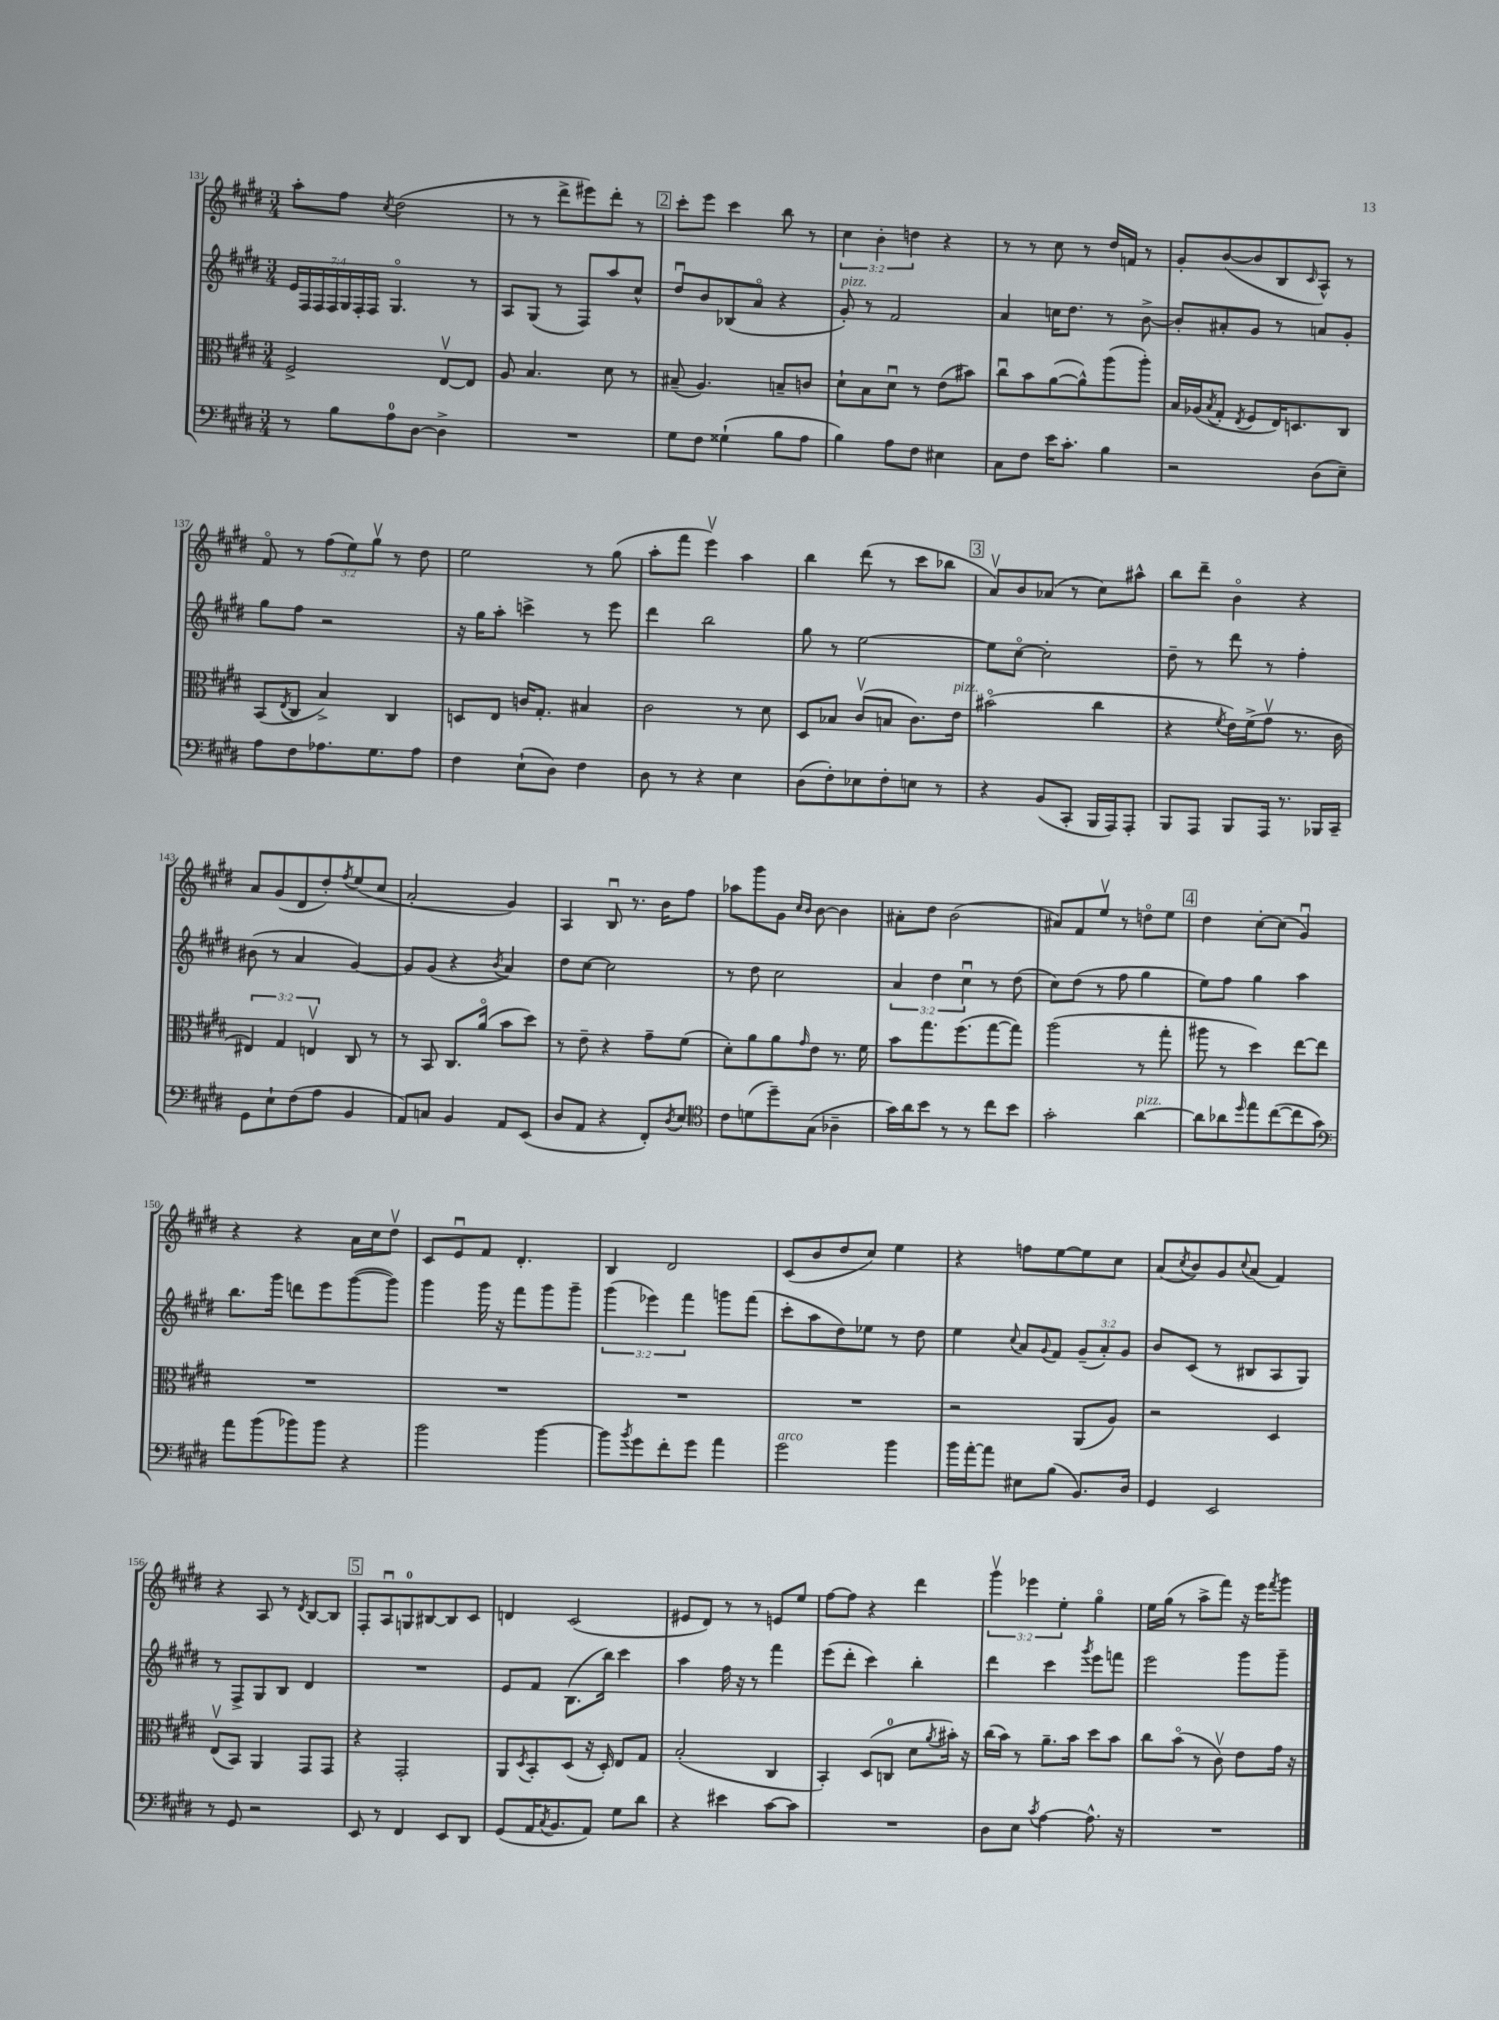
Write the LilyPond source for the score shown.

<<
\new StaffGroup <<
\new Staff = "s0" {
    \clef treble \key e \major \numericTimeSignature \time 3/4 \override Staff.TupletNumber.text = #tuplet-number::calc-fraction-text
    a''8-. fis''8 \acciaccatura { cis''8 } dis''2( |
    r8 r8 dis'''8-> eis'''8) dis'''8-. r8 |
    \mark \markup { \box "2" } cis'''8-. e'''8 cis'''4 b''8 r8 |
    \tuplet 3/2 { cis''4 b'4-. d''4 } r4 |
    r8 r8 cis''8 r8 dis''16 f'16 r8 |
    gis'8-. b'8~( b'8 b8 \grace { cis'16 } a8-^) r8 |
    fis'8\flageolet r8 \tuplet 3/2 { fis''8( e''8) gis''8\upbow } r8 dis''8 |
    e''2 r8 gis''8( |
    a''8-. fis'''8 e'''4\upbow) a''4 |
    b''4 dis'''8( r8 cis'''8 bes''8 |
    \mark \markup { \box "3" } a'8\upbow) b'8 aes'8( r8 cis''8) ais''8-^ |
    b''8 dis'''8-- b'4\flageolet r4 |
    a'8 gis'8( dis'8 dis''8-.) \acciaccatura { fis''8 } e''8( cis''8 |
    a'2-. gis'4) |
    a4 b8\downbow r8. b'16 fis''8 |
    aes''8 gis'''8 gis'8 \grace { cis''16 b'16 } b'8~ b'4 |
    ais'8-. dis''8 b'2( |
    ais'8) fis'8 e''8\upbow r8 d''8\flageolet e''8 |
    \mark \markup { \box "4" } dis''4 cis''8~-. cis''8( gis'4\downbow) |
    r4 r4 a'16 cis''16 dis''8\upbow |
    cis'8 e'8\downbow fis'8 dis'4.-. |
    b4 dis'2 |
    cis'8( b'8 dis''8 cis''8) e''4 |
    r4 f''8 e''8~ e''8 cis''8 |
    a'8( \acciaccatura { cis''8 } b'8) gis'8 \appoggiatura { cis''8 } a'8( fis'4) |
    r4 a8 r8 \acciaccatura { dis'8 } b8~ b8 |
    \mark \markup { \box "5" } fis8-. a8\downbow g8-0 bis8~ bis8 cis'8 |
    d'4 cis'2( |
    eis'8 dis'8) r8 r8 e'8 e''8 |
    fis''8~ fis''8 r4 dis'''4 |
    \tuplet 3/2 { gis'''4\upbow ees'''4 e''4-. } gis''4\flageolet |
    e''16 gis''16( r8 a''8-> fis'''8) r16 e'''16 \acciaccatura { fis'''8 } gis'''8 \bar "|." |
}
\new Staff = "s1" {
    \clef treble \key e \major \numericTimeSignature \time 3/4 \override Staff.TupletNumber.text = #tuplet-number::calc-fraction-text
    \tuplet 7/4 { e'16 fis16 fis16 fis16 gis16 fis16-. fis16 } gis4.\flageolet r8 |
    a8 gis8( r8 fis8) a''8 cis''8-^ |
    \mark \markup { \box "2" } dis''8\downbow b'8 bes8( a'8\flageolet r4 |
    gis'8-.^\markup { \italic "pizz." }) r8 fis'2 |
    a'4 c''16 dis''8. r8 b'8~-> |
    b'8-. ais'8-. gis'8 r8 a'8 gis'8-. |
    gis''8 fis''8 r2 |
    r16 gis''16 a''8-. c'''4-> r8 e'''8 |
    dis'''4 b''2 |
    gis''8 r8 e''2~ |
    \mark \markup { \box "3" } e''8 cis''8~\flageolet cis''2-. |
    dis''8-- r8 dis'''8 r8 fis''4-. |
    bis'8( r8 a'4 gis'4~) |
    gis'8 gis'8( r4 \acciaccatura { b'8 } a'4) |
    dis''8 cis''8~ cis''2 |
    r8 dis''8 cis''2 |
    \tuplet 3/2 { a'4 dis''4 cis''4\downbow } r8 dis''8( |
    cis''8) dis''8( r8 fis''8 gis''4 |
    \mark \markup { \box "4" } e''8) fis''8 gis''4 a''4 |
    b''8. gis'''16 d'''8 e'''8 gis'''8~( gis'''8) |
    gis'''4 gis'''16 r16 fis'''8 gis'''8 gis'''8-- |
    \tuplet 3/2 { gis'''4( ees'''4) fis'''4 } g'''8 fis'''8( |
    cis'''8-. a''8 dis''8) ees''8 r8 dis''8 |
    e''4 \appoggiatura { cis''8 } a'8 \appoggiatura { gis'8 } fis'8 \tuplet 3/2 { gis'8--( a'8-.) gis'8 } |
    b'8 cis'8( r8 bis8 a8 gis8) |
    r8 fis8-> gis8 b8 dis'4 |
    \mark \markup { \box "5" } R2. |
    e'8 fis'8 b8.( b''16) cis'''4 |
    a''4 fis''16 r16 r8 fis'''4 |
    e'''8( dis'''8-. cis'''4) b''4-. |
    dis'''4 cis'''4 \acciaccatura { gis'''8 } e'''8 f'''8 |
    e'''2 gis'''8 gis'''8-- \bar "|." |
}
\new Staff = "s2" {
    \clef alto \key e \major \numericTimeSignature \time 3/4 \override Staff.TupletNumber.text = #tuplet-number::calc-fraction-text
    fis2-> e8~\upbow e8 |
    a8 b4. dis'8 r8 |
    \mark \markup { \box "2" } bis8--( a4.) b8-- c'8 |
    dis'8-! b8 dis'8\downbow r8 e'8( bis'8) |
    cis''8\downbow b'8 a'8~( a'8-^) a''8( a''8-.) |
    b16 aes16( \acciaccatura { b8 } gis8-. \acciaccatura { e8 } fis8 e16) d8. cis8 |
    b,8( \acciaccatura { e8 } cis8 b4->) cis4 |
    d8 e8 c'16 gis8.-. bis4 |
    cis'2 r8 dis'8 |
    dis8 bes8 cis'8\upbow( b8 cis'8.) e'16^\markup { \italic "pizz." } |
    \mark \markup { \box "3" } bis'2\flageolet( cis''4 |
    r4 \acciaccatura { fis'8 } e'16) fis'16->( gis'8\upbow r8. cis'16 |
    \tuplet 3/2 { eis4) gis4 e4\upbow } cis8 r8 |
    r8 b,8 cis8. a'16\flageolet( b'8 dis''8) |
    r8 e'8-- r4 gis'8-- fis'8( |
    dis'8-.) a'8 a'8 \grace { gis'16 } e'8 r8. fis'16 |
    b'8 gis''8. fis''8.( gis''8~ gis''8) |
    a''2( r8 gis''8-. |
    \mark \markup { \box "4" } ais''8 r8 dis''4) e''8~ e''8 |
    R2. |
    R2. |
    R2. |
    R2. |
    r2 a,8( a8) |
    r2 dis4 |
    e8\upbow( b,8) a,4 gis,8 gis,8 |
    \mark \markup { \box "5" } r4 gis,2-. |
    a,8 \acciaccatura { dis8 } b,8-. dis8( r16 dis16-.) e8 gis8 |
    b2-.( cis4 |
    b,4-.) dis8( c8-0 dis'8 \acciaccatura { a'8 } bis'16-.) r16 |
    cis''16( b'16) r8 a'8.-- b'16 dis''8 b'8 |
    cis''8 b'8\flageolet( r8 cis'8\upbow) e'8 gis'16 r16 \bar "|." |
}
\new Staff = "s3" {
    \clef bass \key e \major \numericTimeSignature \time 3/4
    r8 b8 a8-0 dis8~ dis4-> |
    R2. |
    \mark \markup { \box "2" } gis8 fis8 gisis4-!( b8 a8 |
    b4) a8 fis8 eis4 |
    cis8 fis8 e'16 cis'8.-. b4 |
    r2 dis8( e8--) |
    a8 fis8 aes8. gis8. aes8 |
    fis4 e8-!( dis8) fis4 |
    dis8 r8 r4 e4 |
    dis8( fis8-.) ees8 fis8-. e8 r8 |
    \mark \markup { \box "3" } r4 b,8( cis,8-. b,,16 a,,16) a,,8-. |
    b,,8 a,,8 b,,8 a,,16 r8. bes,,16 cis,16-- |
    gis,8 e8-! fis8( a8 b,4 |
    a,8) c8 b,4 a,8 e,8( |
    dis8 a,8 r4 fis,8-.) \acciaccatura { dis8 } e8 |
    \clef tenor cis'8 d'8( dis''8--) gis8( aes4-- |
    gis'16) a'16 b'8 r8 r8 cis''8 b'8 |
    gis'2-. a'4~^\markup { \italic "pizz." } |
    \mark \markup { \box "4" } a'8 aes'8 \grace { dis''16 } e''8 cis''8~( cis''8 gis'8) |
    \clef bass a'8 b'8( bes'8) bes'8 r4 |
    b'2 b'4~ |
    b'8 \acciaccatura { b'8 } gis'8 fis'8-. gis'8 a'4 |
    gis'2^\markup { \italic "arco" } b'4 |
    b'16 a'16~-. a'8 eis8 b8( b,8.) dis16 |
    gis,4 e,2 |
    r8 gis,8 r2 |
    \mark \markup { \box "5" } e,8 r8 fis,4 e,8 dis,8 |
    gis,8( a,16 \acciaccatura { cis8 } b,8. a,8) gis8 dis'8 |
    r4 eis'4 cis'8~ cis'8 |
    R2. |
    dis8 e8 \acciaccatura { cis'8 } a4~ a8.-^ r16 |
    R2. \bar "|." |
}
>>
>>
\layout { \context { \Score currentBarNumber = #131 } }
